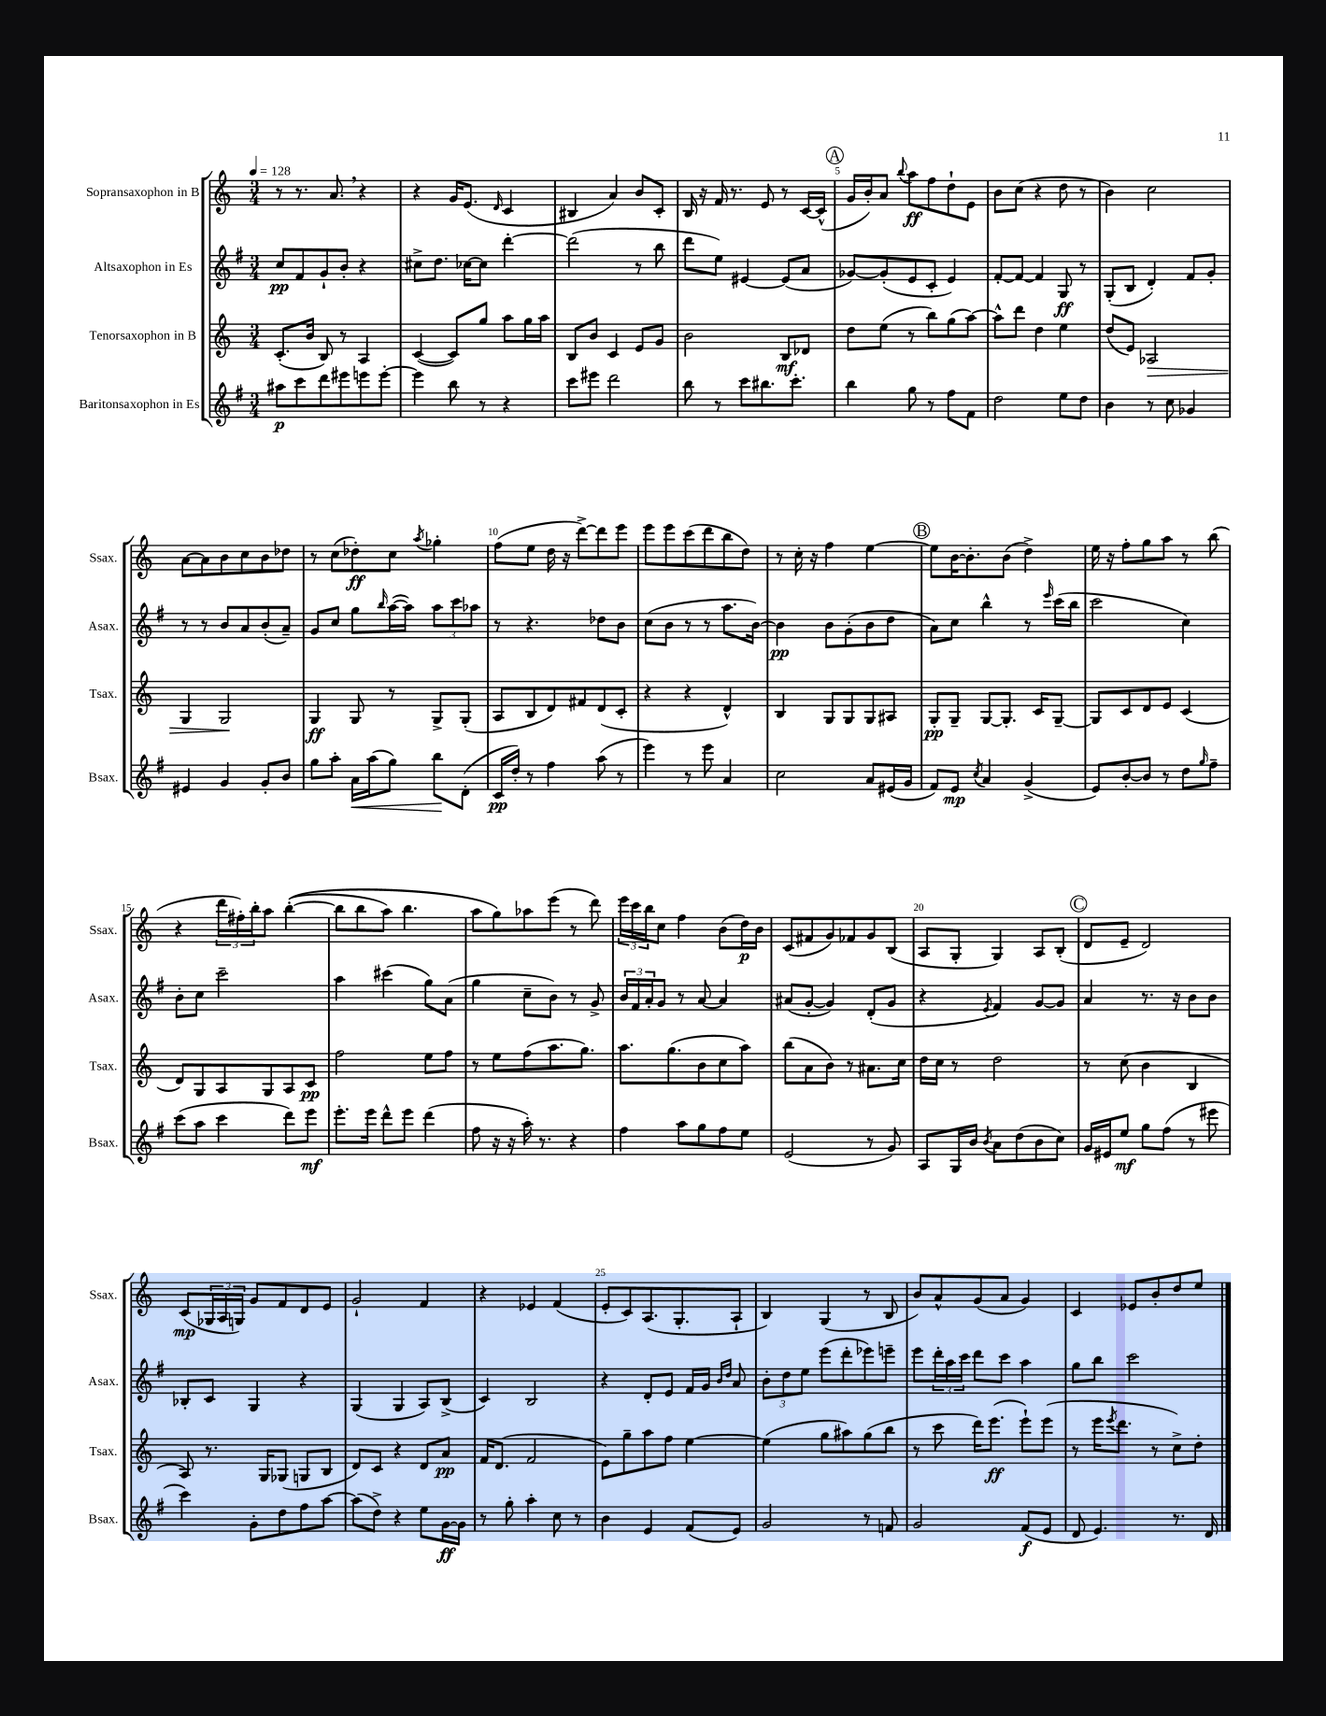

**kern	**dynam	**kern	**dynam	**kern	**dynam	**kern	**dynam
*part4	*part4	*part3	*part3	*part2	*part2	*part1	*part1
*staff4	*staff4	*staff3	*staff3	*staff2	*staff2	*staff1	*staff1
*I"Baritonsaxophon in Es	*	*I"Tenorsaxophon in B	*	*I"Altsaxophon in Es	*	*I"Sopransaxophon in B	*
*I'Bsax.	*	*I'Tsax.	*	*I'Asax.	*	*I'Ssax.	*
*clefG2	*	*clefG2	*	*clefG2	*	*clefG2	*
*k[f#]	*	*k[]	*	*k[f#]	*	*k[]	*
*M3/4	*	*M3/4	*	*M3/4	*	*M3/4	*
*MM128	*	*MM128	*	*MM128	*	*MM128	*
=1	=1	=1	=1	=1	=1	=1	=1
8aa#X\L	p	(8.c'/L	.	8cc/L	pp	8r	.
8ccc\	.	.	.	8f#/	.	8.r	.
.	.	16b/Jk	.	.	.	.	.
8ddd\	.	8B/)	.	8g`/	.	.	.
.	.	.	.	.	.	8.a,/	.
8eee#X\	.	8r	.	8b'/J	.	.	.
8eeen\	.	4A/	.	4r	.	4r	.
[8eee'\J	.	.	.	.	.	.	.
=2	=2	=2	=2	=2	=2	=2	=2
4eee\]	.	([4c/	.	8cc#X^\L	.	4r	.
.	.	.	.	8.dd\J	.	.	.
8bb\	.	8c/L])	.	.	.	16g/KL	.
.	.	.	.	[16cc-X\KL	.	(8.e/J	.
8r	.	8gg/J	.	8cc-\J]	.	.	.
.	.	.	.	.	.	16qqd/	.
4r	.	8aa\L	.	[4ddd'\	.	4c/	.
.	.	16gg\L	.	.	.	.	.
.	.	16aa\JJ	.	.	.	.	.
=3	=3	=3	=3	=3	=3	=3	=3
8ccc\L	.	8B/L	.	(2ddd\]	.	4B#X/	.
8eee#X\J	.	8b/J	.	.	.	.	.
2ddd\	.	4c/	.	.	.	4a/)	.
.	.	8e/L	.	8r	.	8b/L	.
.	.	8g/J	.	8bb\	.	8c'/J	.
=4	=4	=4	=4	=4	=4	=4	=4
8bb\	.	2b\	.	8ddd\L	.	16B/	.
.	.	.	.	.	.	16r	.
8r	.	.	.	8ee\J)	.	16f/	.
.	.	.	.	.	.	8.r	.
8ccc\L	.	.	.	[4e#X/	.	.	.
8.bb#X\	.	.	.	.	.	8e/	.
.	.	8B/L	mf	(8e#/L]	.	8r	.
8.ccc'\J	.	.	.	.	.	.	.
.	.	8d-X/J	.	8a/J	.	[16c/LL	.
.	.	.	.	.	.	(16c^^/JJ]	.
!!LO:REH:place=s1:t=A
=5	=5	=5	=5	=5	=5	=5	=5
4bb\	.	8dd\L	.	[8g-X/L)	.	16g/LL	.
.	.	.	.	.	.	16b'/J)	.
.	.	(8ee\J	.	(8g-'/]	.	8a/J	.
.	.	.	.	.	.	8qqbb/	.
8gg\	.	8r	.	8e/	.	8aa\L	ff
8r	.	8bb\L)	.	8c'/J	.	8ff\	.
8ff#\L	.	(8gg\	.	4e/)	.	8dd`\	.
8f#\J	.	[8aa\J)	.	.	.	8e\J	.
=6	=6	=6	=6	=6	=6	=6	=6
2dd\	.	8aa^^\L]	.	[8f#'/L	.	8b\L	.
.	.	8ddd\J	.	8f#/J_	.	(8cc\J	.
.	.	4dd\	.	4f#/]	.	4r	.
8ee\L	.	4ee\	.	8G/	ff	8dd\	.
8dd\J	.	.	.	8r	.	8r	.
=7	=7	=7	=7	=7	=7	=7	=7
4b\	.	(8dd/L	.	(8G'/L	.	4b\)	.
.	.	8e/J)	.	8B/J	.	.	.
!	!	!	!LO:HP:b	!	!	!	!
8r	.	2A-X/	>	4d'/)	.	2cc\	.
8cc\	.	.	.	.	.	.	.
4g-X/	.	.	.	8f#/L	.	.	.
.	.	.	.	8g'/J	.	.	.
!!LO:LB:g=z
=8	=8	=8	=8	=8	=8	=8	=8
4e#X/	.	4G/	.	8r	.	[8a\L	.
.	.	.	.	8r	.	8a\]	.
4g/	.	2G/	.	8b/L	.	8b\	.
.	.	.	.	8a/	.	8cc\	.
8g'/L	.	.	.	(8b'/	.	8b\	.
8b/J	.	.	.	8a~/J)	.	8dd-X\J	.
.	.	.	]	.	.	.	.
=9	=9	=9	=9	=9	=9	=9	=9
8gg\L	.	4G/	ff	8g/L	.	8r	.
8aa'\J	.	.	.	8cc/J	.	(8cc\L	.
!	!LO:HP:b	!	!	!	!	!	!
16a\LL	<	8G/	.	8gg\L	.	8dd-X'\)	ff
(16aa\J	.	.	.	.	.	.	.
.	.	.	.	16qqbb/	.	.	.
8gg\J)	.	8r	.	([16aa\L	.	8cc\J	.
.	.	.	.	16aa\JJ])	.	.	.
.	.	.	.	.	.	8qaa/	.
8bb\L	.	8G^/L	.	12aa\L	.	4gg-X'\	.
.	.	.	.	12ccc\	.	.	.
(8d'\J	[	(8G'/J	.	.	.	.	.
.	.	.	.	12aa-X\J	.	.	.
=10	=10	=10	=10	=10	=10	=10	=10
16c/LL	pp	8A/L	.	8r	.	(8ff\L	.
16dd'/JJ)	.	.	.	.	.	.	.
8r	.	8B/	.	4.r	.	8ee\J	.
4ff#\	.	8d/)	.	.	.	16dd\	.
.	.	.	.	.	.	16r	.
.	.	8f#X/	.	.	.	[8ddd^\L)	.
(8aa\	.	(8d/	.	8dd-X\L	.	8ddd\]	.
8r	.	8c'/J	.	8b\J	.	8eee\J	.
=11	=11	=11	=11	=11	=11	=11	=11
4eee\)	.	4r	.	(8cc\L	.	8eee\L	.
.	.	.	.	8b\J	.	8eee\	.
8r	.	4r	.	8r	.	(8ccc\	.
8eee\	.	.	.	8r	.	8ddd\	.
4a/	.	4d^^/)	.	8.aa\L	.	8bb\	.
.	.	.	.	.	.	8dd\J)	.
.	.	.	.	[16b\Jk)	.	.	.
=12	=12	=12	=12	=12	=12	=12	=12
2cc\	.	4B/	.	4b\]	pp	8r	.
.	.	.	.	.	.	16cc'\	.
.	.	.	.	.	.	16r	.
.	.	8G/L	.	8b\L	.	4ff\	.
.	.	8G/	.	(8g'\	.	.	.
8a/L	.	8G/	.	8b\	.	[4ee\	.
(16e#X/L	.	8A#X/J	.	8dd\J	.	.	.
16g/JJ	.	.	.	.	.	.	.
!!LO:REH:place=s1:t=B
=13	=13	=13	=13	=13	=13	=13	=13
8f#/L)	.	8G'/L	pp	8a\L)	.	8ee\L]	.
8e/J	mp	8G~/J	.	8cc\J	.	[16b\K	.
.	.	.	.	.	.	8.b'\]	.
8qcc/	.	.	.	.	.	.	.
4a/	.	[8G/L	.	4bb^^\	.	.	.
.	.	8.G'/J]	.	.	.	(8b\J	.
(4g^/	.	.	.	8r	.	4dd^\)	.
.	.	16c/KL	.	.	.	.	.
.	.	.	.	16qqeee/	.	.	.
.	.	[8G~/J	.	(16ccc\LL	.	.	.
.	.	.	.	16bb\JJ	.	.	.
=14	=14	=14	=14	=14	=14	=14	=14
8e/L)	.	8G/L]	.	2ccc\	.	16ee\	.
.	.	.	.	.	.	16r	.
[8b'/	.	8c/	.	.	.	8ff'\L	.
8b/J]	.	8d/	.	.	.	8gg\	.
8r	.	8e/J	.	.	.	8aa\J	.
8dd\L	.	(4c/	.	4cc\)	.	8r	.
16qqgg/	.	.	.	.	.	.	.
8ff#~\J	.	.	.	.	.	(8bb\	.
!!LO:LB:g=z
=15	=15	=15	=15	=15	=15	=15	=15
(8ccc\L	.	8d/L)	.	8b'\L	.	4r	.
8aa\J	.	8G/	.	8cc\J	.	.	.
4ccc\	.	8A/	.	2ccc~\	.	24ddd\LL	.
.	.	.	.	.	.	24ff#X'\)	.
.	.	.	.	.	.	24bb'\J	.
.	.	8G/	.	.	.	8aa\J	.
8ddd\L)	.	8A/	.	.	.	(([4bb'\	.
8eee\J	mf	8c/J	pp	.	.	.	.
=16	=16	=16	=16	=16	=16	=16	=16
8.eee'\L	.	2ff\	.	4aa\	.	8bb\L]	.
.	.	.	.	.	.	8bb\	.
16eee\Jk	.	.	.	.	.	.	.
8ddd^^\L	.	.	.	(4ccc#X\	.	8aa\J)	.
8eee\J	.	.	.	.	.	4.bb\	.
(4ddd\	.	8ee\L	.	8gg\L)	.	.	.
.	.	8ff\J	.	(8a\J	.	.	.
=17	=17	=17	=17	=17	=17	=17	=17
8ff#\	.	8r	.	4gg\	.	8aa\L	.
16r	.	8ee\L	.	.	.	8gg\)	.
16r	.	.	.	.	.	.	.
16aa'\)	.	(8ff\	.	8cc~\L	.	8aa-X\	.
8.r	.	.	.	.	.	.	.
.	.	8.aa\	.	8b\J)	.	(8eee\J	.
4r	.	.	.	8r	.	8r	.
.	.	8.gg\J)	.	.	.	.	.
.	.	.	.	8g^/	.	8ddd\)	.
=18	=18	=18	=18	=18	=18	=18	=18
4ff#\	.	8.aa\L	.	24b/LL	.	24eee\LL	.
.	.	.	.	24f#/	.	24ccc\	.
.	.	.	.	24a'/J	.	24bb\J	.
.	.	.	.	8g/J	.	8cc\J	.
.	.	(8.gg\	.	.	.	.	.
8aa\L	.	.	.	8r	.	4ff\	.
8gg\	.	8b\	.	[8a/	.	.	.
8ff#\	.	8cc\	.	4a/]	.	(8b\L	.
8ee\J	.	8aa\J)	.	.	.	16dd\L)	p
.	.	.	.	.	.	16b\JJ	.
=19	=19	=19	=19	=19	=19	=19	=19
(2e/	.	(8bb\L	.	(8a#X/L	.	(8c/L	.
.	.	8a\	.	[8g'/J	.	8f#X/	.
.	.	8b\J)	.	4g/])	.	8g/)	.
.	.	8r	.	.	.	8f-X/	.
8r	.	8.a#X\L	.	(8d'/L	.	8g/	.
8g/)	.	.	.	8g/J	.	(8B/J	.
.	.	16cc\Jk	.	.	.	.	.
=20	=20	=20	=20	=20	=20	=20	=20
8A/L	.	16dd\LL	.	4r	.	8A/L	.
.	.	16cc\JJ	.	.	.	.	.
16G/L	.	8r	.	.	.	8G'/J	.
16b/JJ	.	.	.	.	.	.	.
8qb/	.	.	.	8qe/	.	.	.
8a\L	.	2dd\	.	4f#/)	.	4G/)	.
(8dd\	.	.	.	.	.	.	.
8b\	.	.	.	[8g/L	.	8A/L	.
8cc\J)	.	.	.	8g/J]	.	(8B'/J	.
!!LO:REH:place=s1:t=C
=21	=21	=21	=21	=21	=21	=21	=21
16g/LL	.	8r	.	4a/	.	8d/L	.
16e#X/J	.	.	.	.	.	.	.
8ee/J	mf	(8cc\	.	.	.	8e~/J	.
8gg\L	.	4b\	.	8.r	.	2d/)	.
(8ff#\J	.	.	.	.	.	.	.
.	.	.	.	16r	.	.	.
8r	.	4B/	.	8b\L	.	.	.
8eee#X\	.	.	.	8b\J	.	.	.
!!LO:LB:g=z
=22	=22	=22	=22	=22	=22	=22	=22
4ccc\)	.	8A/)	.	8B-X'/L	.	(8c/L	mp
.	.	8.r	.	8c/J	.	24G-X/L	.
.	.	.	.	.	.	24A/	.
.	.	.	.	.	.	24Gn/JJ)	.
8g'\L	.	.	.	4G/	.	8g/L	.
.	.	16G/KL	.	.	.	.	.
8dd\	.	(8G-X/J	.	.	.	8f/	.
8ff#\	.	8Gn/L	.	4r	.	8d/	.
[8aa\J	.	8B/J	.	.	.	8e/J	.
=23	=23	=23	=23	=23	=23	=23	=23
(8aa\L]	.	8d/L)	.	(4G/	.	2g`/	.
8dd^\J)	.	8c/J	.	.	.	.	.
4r	.	4r	.	4G/	.	.	.
8ee\L	.	8d/L	.	8A/L)	.	4f/	.
[16g\L	ff	8a/J	pp	(8B^/J	.	.	.
16g\JJ]	.	.	.	.	.	.	.
=24	=24	=24	=24	=24	=24	=24	=24
8r	.	16f/KL	.	4c/)	.	4r	.
.	.	(8.d/J	.	.	.	.	.
8gg'\	.	.	.	.	.	.	.
4aa'\	.	2f/	.	2B/	.	4e-X/	.
8cc\	.	.	.	.	.	(4f/	.
8r	.	.	.	.	.	.	.
=25	=25	=25	=25	=25	=25	=25	=25
4b\	.	8e\L)	.	4r	.	8e'/L	.
.	.	8gg~\	.	.	.	8c/)	.
4e/	.	8aa\	.	8d'/L	.	(8.A/	.
.	.	8ff\J	.	8e/J	.	.	.
.	.	.	.	.	.	8.G'/	.
(8f#/L	.	[4ee\	.	16f#/LL	.	.	.
.	.	.	.	16g/JJ	.	.	.
.	.	.	.	16qqb/LL	.	.	.
.	.	.	.	16qqdd/JJ	.	.	.
8e/J)	.	.	.	8a/	.	8A`/J	.
=26	=26	=26	=26	=26	=26	=26	=26
2g/	.	(4ee\]	.	12b'\L	.	4B/)	.
.	.	.	.	12dd\	.	.	.
.	.	.	.	12ee\J	.	.	.
.	.	8gg\L	.	(8eee\L	.	(4G/	.
.	.	8aa#X\)	.	8ddd'\	.	.	.
8r	.	(8gg\	.	8eee-X\)	.	8r	.
8fn/	.	8bb\J	.	8eeen~\J	.	8B/	.
=27	=27	=27	=27	=27	=27	=27	=27
2g/	.	8r	.	8eee\L	.	8b/L)	.
.	.	8ccc\	.	24ddd'\L	.	8a^^/	.
.	.	.	.	24aa\	.	.	.
.	.	.	.	24ccc\JJ	.	.	.
.	.	16ddd\KL)	.	8ddd\L	.	(8g/	.
.	.	(8.eee\J	ff	.	.	.	.
.	.	.	.	8ccc\J	.	8a/J	.
(8f#/L	f	8eee`\L)	.	4aa\	.	4g/)	.
8e/J	.	(8eee\J	.	.	.	.	.
=28	=28	=28	=28	=28	=28	=28	=28
8d/	.	8r	.	8gg\L	.	4c/	.
4.e/)	.	16eee\KL	.	8bb\J	.	.	.
.	.	8qeee/	.	.	.	.	.
.	.	8.ddd\J	.	.	.	.	.
.	.	.	.	2ccc\	.	8e-X/L	.
.	.	8r	.	.	.	8b'/	.
8.r	.	8cc^\L)	.	.	.	8dd/	.
.	.	8dd'\J	.	.	.	8ee/J	.
16d/	.	.	.	.	.	.	.
==	==	==	==	==	==	==	==
*-	*-	*-	*-	*-	*-	*-	*-
